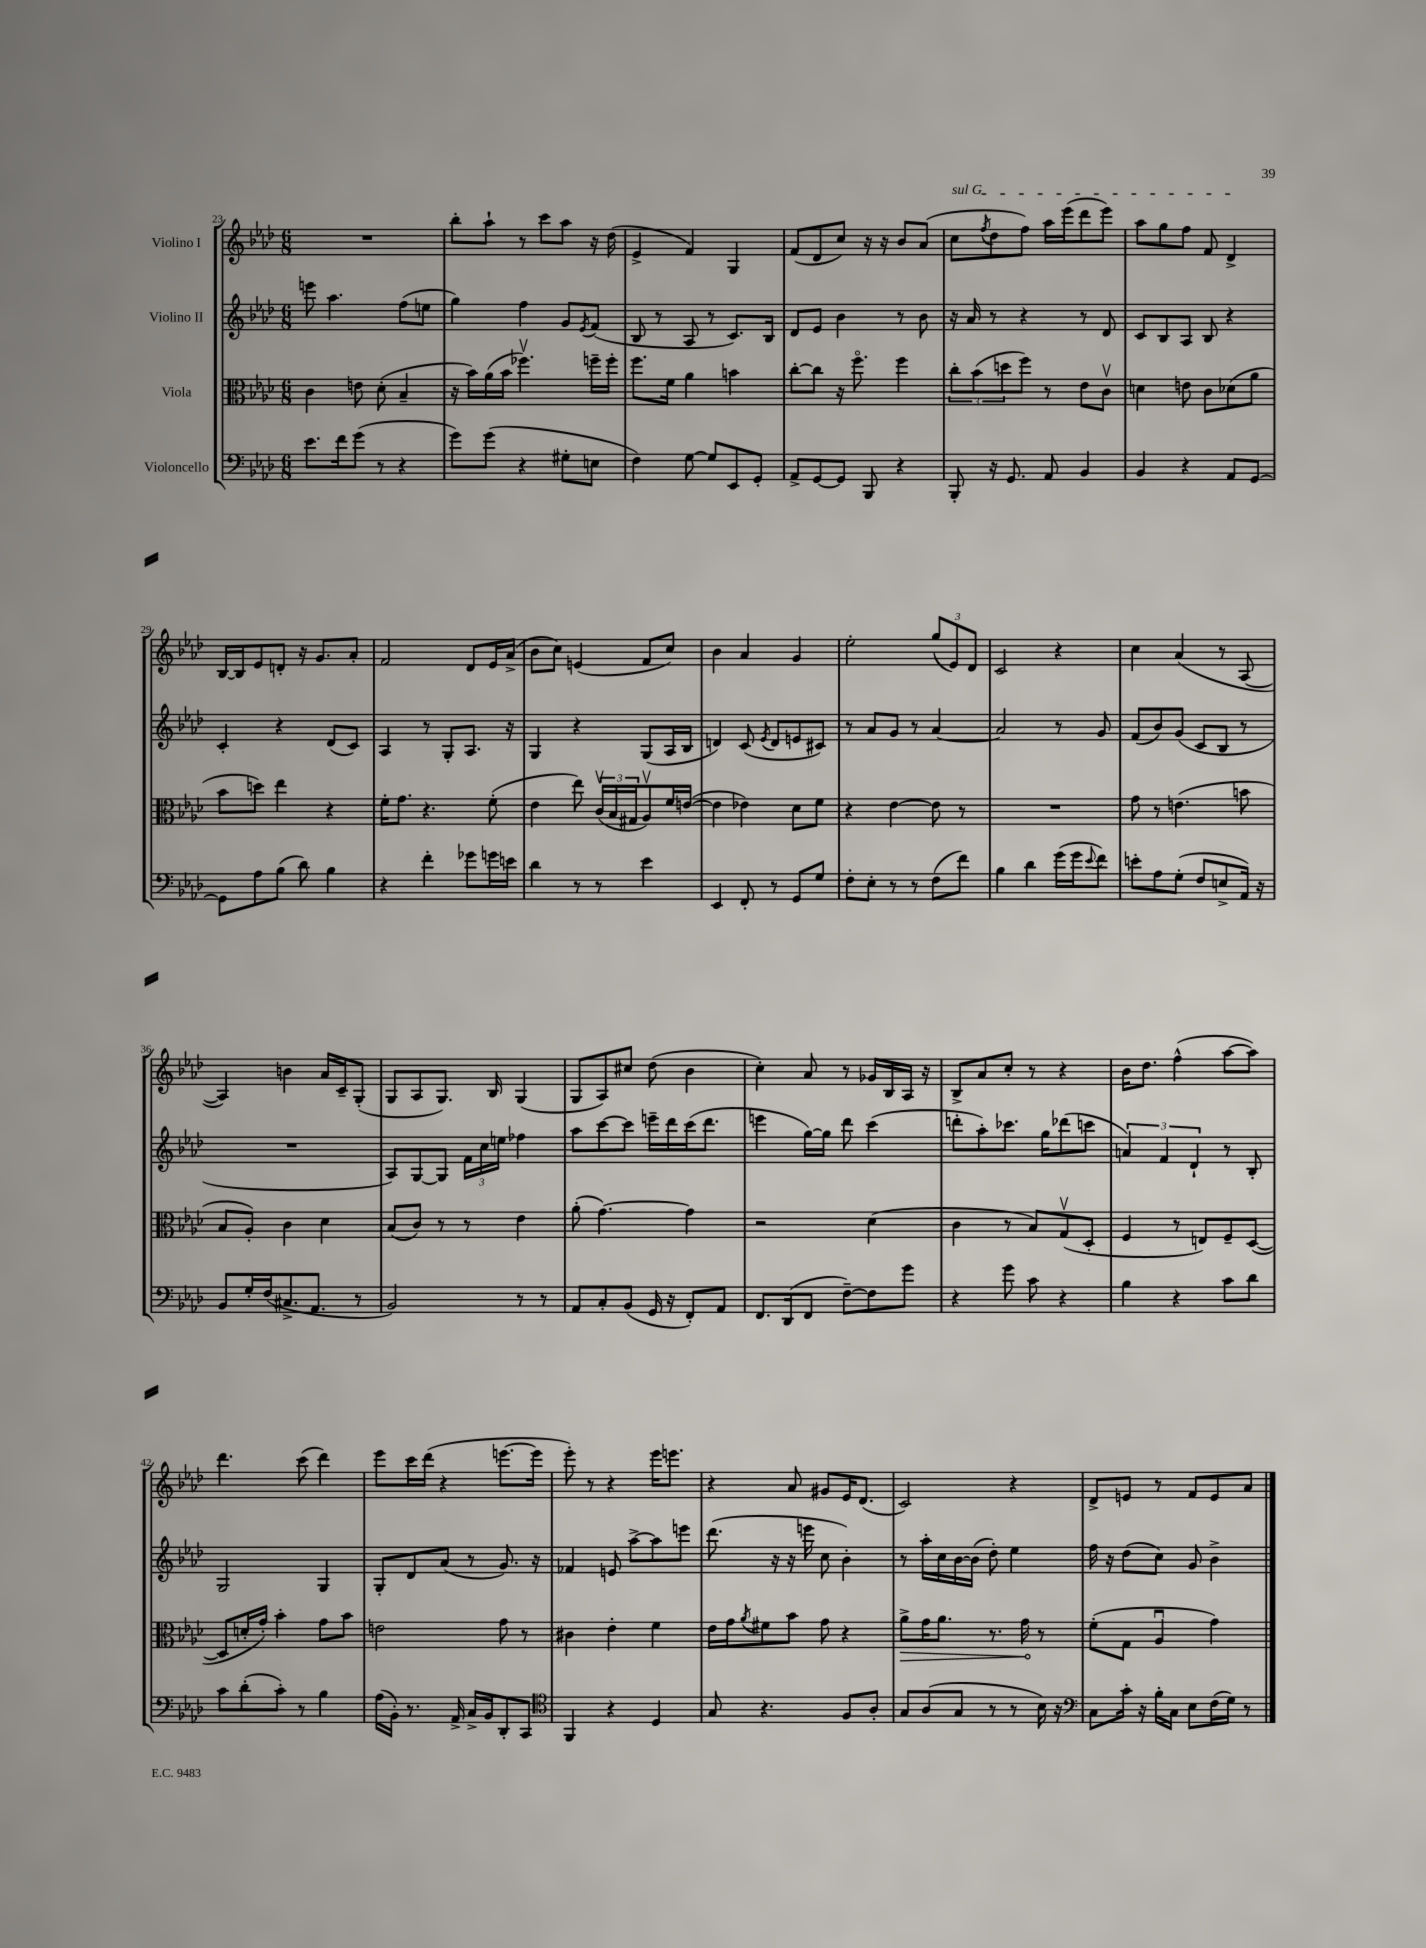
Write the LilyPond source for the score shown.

<<
\new StaffGroup <<
\new Staff = "s0" \with { instrumentName = "Violino I" } {
    \clef treble \key aes \major \numericTimeSignature \time 6/8
    R2. |
    bes''8-. aes''8-! r8 c'''8 aes''8 r16 des''16( |
    ees'4-> f'4) g4 |
    f'8( des'8 c''8) r16 r16 bes'8 aes'8( |
    \once \override TextSpanner.bound-details.left.text = \markup { \italic "sul G" } c''8\startTextSpan \acciaccatura { f''8 } des''8 f''8) aes''16 ees'''16( des'''8 ees'''8) |
    aes''8 g''8 f''8 f'8 des'4->\stopTextSpan |
    bes16~ bes16 ees'8 d'8-. r16 g'8. aes'8-. |
    f'2 des'8 ees'16 aes'16->( |
    bes'8 c''8) e'4( f'8 c''8) |
    bes'4 aes'4 g'4 |
    ees''2-. \tuplet 3/2 { g''8( ees'8) des'8 } |
    c'2 r4 |
    c''4 aes'4( r8 aes8~ |
    aes4) b'4 aes'16 c'16-- g8-.( |
    g8 aes8 g8.) bes16 g4( |
    g8 aes8) cis''8 des''8( bes'4 |
    c''4-.) aes'8 r8 ges'16 bes16 aes16 r16 |
    bes8-> aes'8 c''8-. r8 r4 |
    bes'16 des''8. f''4-^( aes''8~ aes''8) |
    des'''4. c'''8( des'''4) |
    ees'''8 c'''16 des'''16( r4 e'''8.~ e'''16 |
    ees'''8-.) r8 r4 ees'''16 e'''8. |
    r4 aes'8 gis'8 ees'16 des'8.( |
    c'2) r4 |
    des'8-> e'8 r8 f'8 e'8 aes'8 \bar "|." |
}
\new Staff = "s1" \with { instrumentName = "Violino II" } {
    \clef treble \key aes \major \numericTimeSignature \time 6/8
    e'''8 aes''4. f''8( e''8 |
    g''4) f''4 g'8 \acciaccatura { ees'8 } f'8( |
    bes8 r8 aes8 r8 c'8.) bes16 |
    des'8 ees'8 bes'4 r8 bes'8 |
    r16 aes'16 r8 r4 r8 des'8 |
    c'8 bes8 aes8 bes8 r4 |
    c'4-. r4 des'8( c'8) |
    aes4 r8 g8-. aes8. r16 |
    g4 r4 g8( aes16 bes16 |
    d'4) c'8( \acciaccatura { ees'8 } d'8 e'8 cis'8) |
    r8 aes'8 g'8 r8 aes'4~ |
    aes'2 r8 g'8 |
    f'8( bes'8) g'8( c'8 bes8 r8 |
    R2. |
    aes8) g8~ g8 \tuplet 3/2 { f'16 c''16 e''16 } fes''4 |
    aes''8 c'''8~ c'''8 e'''16-- des'''16 c'''16( des'''8. |
    e'''4 g''16~) g''16 des'''8 c'''4( |
    d'''8-. aes''8-.) ces'''8. g''16 des'''8( c'''8 |
    \tuplet 3/2 { a'4) f'4 des'4-! } r8 bes8-. |
    g2 g4 |
    g8-. des'8 aes'8( r8 g'8.) r16 |
    fes'4 e'8 aes''8~-> aes''8 e'''8 |
    des'''8.( r16 r16 e'''16 c''8 bes'4-.) |
    r8 aes''16-. c''16 bes'16~ bes'16( des''8-.) ees''4 |
    f''16 r16 des''8( c''8) g'8 bes'4-> \bar "|." |
}
\new Staff = "s2" \with { instrumentName = "Viola" } {
    \clef alto \key aes \major \numericTimeSignature \time 6/8
    c'4 e'8 des'8-.( bes4-- |
    r16 bes'16) aes'16( bes'16 fes''4.\upbow) f''16-- f''16-. |
    f''8. f'16 aes'4 b'4 |
    c''8~-. c''8 r16 f''8.\flageolet f''4 |
    \tuplet 3/2 { c''8-. bes'8( d''8 } f''8) r8 ees'8 c'8\upbow |
    d'4 e'8 c'8 des'8( aes'8 |
    bes'8 d''8) ees''4 r4 |
    f'16-. g'8. r4. f'8-.( |
    ees'4 ees''8) \tuplet 3/2 { c'16\upbow( bes16 gis16 } aes8\upbow) f'16 e'16~( |
    e'4 ees'4) des'8 f'8 |
    r4 ees'4~ ees'8 r8 |
    R2. |
    g'8 r8 e'4.( b'8 |
    bes8 aes8-.) c'4 des'4 |
    bes8( c'8) r8 r8 ees'4 |
    aes'8-.( g'4.~) g'4 |
    r2 des'4( |
    c'4 r8 bes8) g8\upbow( des8-. |
    f4 r8 e8) f8-- des8~( |
    des8 d'16-. g'16-.) bes'4-. g'8 bes'8 |
    e'2 g'8 r8 |
    cis'4 ees'4-. f'4 |
    ees'16 g'16 \acciaccatura { aes'8 } fis'8 bes'8 g'8 r4 |
    \once \override Hairpin.circled-tip = ##t aes'8->\> g'16 aes'8. r8. g'16\! r8 |
    f'8-.( g8 aes4\downbow g'4) \bar "|." |
}
\new Staff = "s3" \with { instrumentName = "Violoncello" } {
    \clef bass \key aes \major \numericTimeSignature \time 6/8
    ees'8. f'16 g'8( r8 r4 |
    g'8) g'8( r4 gis8-. e8 |
    f4) g8~ g8 ees,8 g,8-. |
    aes,8-> g,8~ g,8 bes,,8 r4 |
    bes,,8-. r16 g,8. aes,8 bes,4 |
    bes,4 r4 aes,8 g,8~ |
    g,8 aes8 bes8( des'8) bes4 |
    r4 f'4-. ges'8 g'16 e'16 |
    des'4 r8 r8 ees'4 |
    ees,4 f,8-. r8 g,8 g8 |
    f8-. ees8-. r8 r8 f8( f'8) |
    bes4 des'4 g'16( g'16 \appoggiatura { ees'8 } f'8) |
    e'8-. aes8 g8-.( f8 e8-> aes,16) r16 |
    bes,8 g16-. f16( cis8.-> aes,8. r8 |
    bes,2) r8 r8 |
    aes,8 c8-. bes,8( g,16 r16 f,8-.) aes,8 |
    f,8. des,16( f,8 f8~--) f8 g'8 |
    r4 g'8 c'8 r4 |
    bes4 r4 c'8 des'8 |
    c'8 des'8-.( c'8-.) r8 bes4 |
    aes16( bes,16-.) r8. aes,16-> c16-> bes,16 des,8-. c,8 |
    \clef tenor f,4 r4 des4 |
    g8 r4. f8 aes8-. |
    g8 aes8( g8 r8 r8 bes16) r16 |
    \clef bass c8 c'16-. r16 bes16-. c16 ees8 f16( g16) r8 \bar "|." |
}
>>
>>
\layout { \context { \Score currentBarNumber = #23 } }
